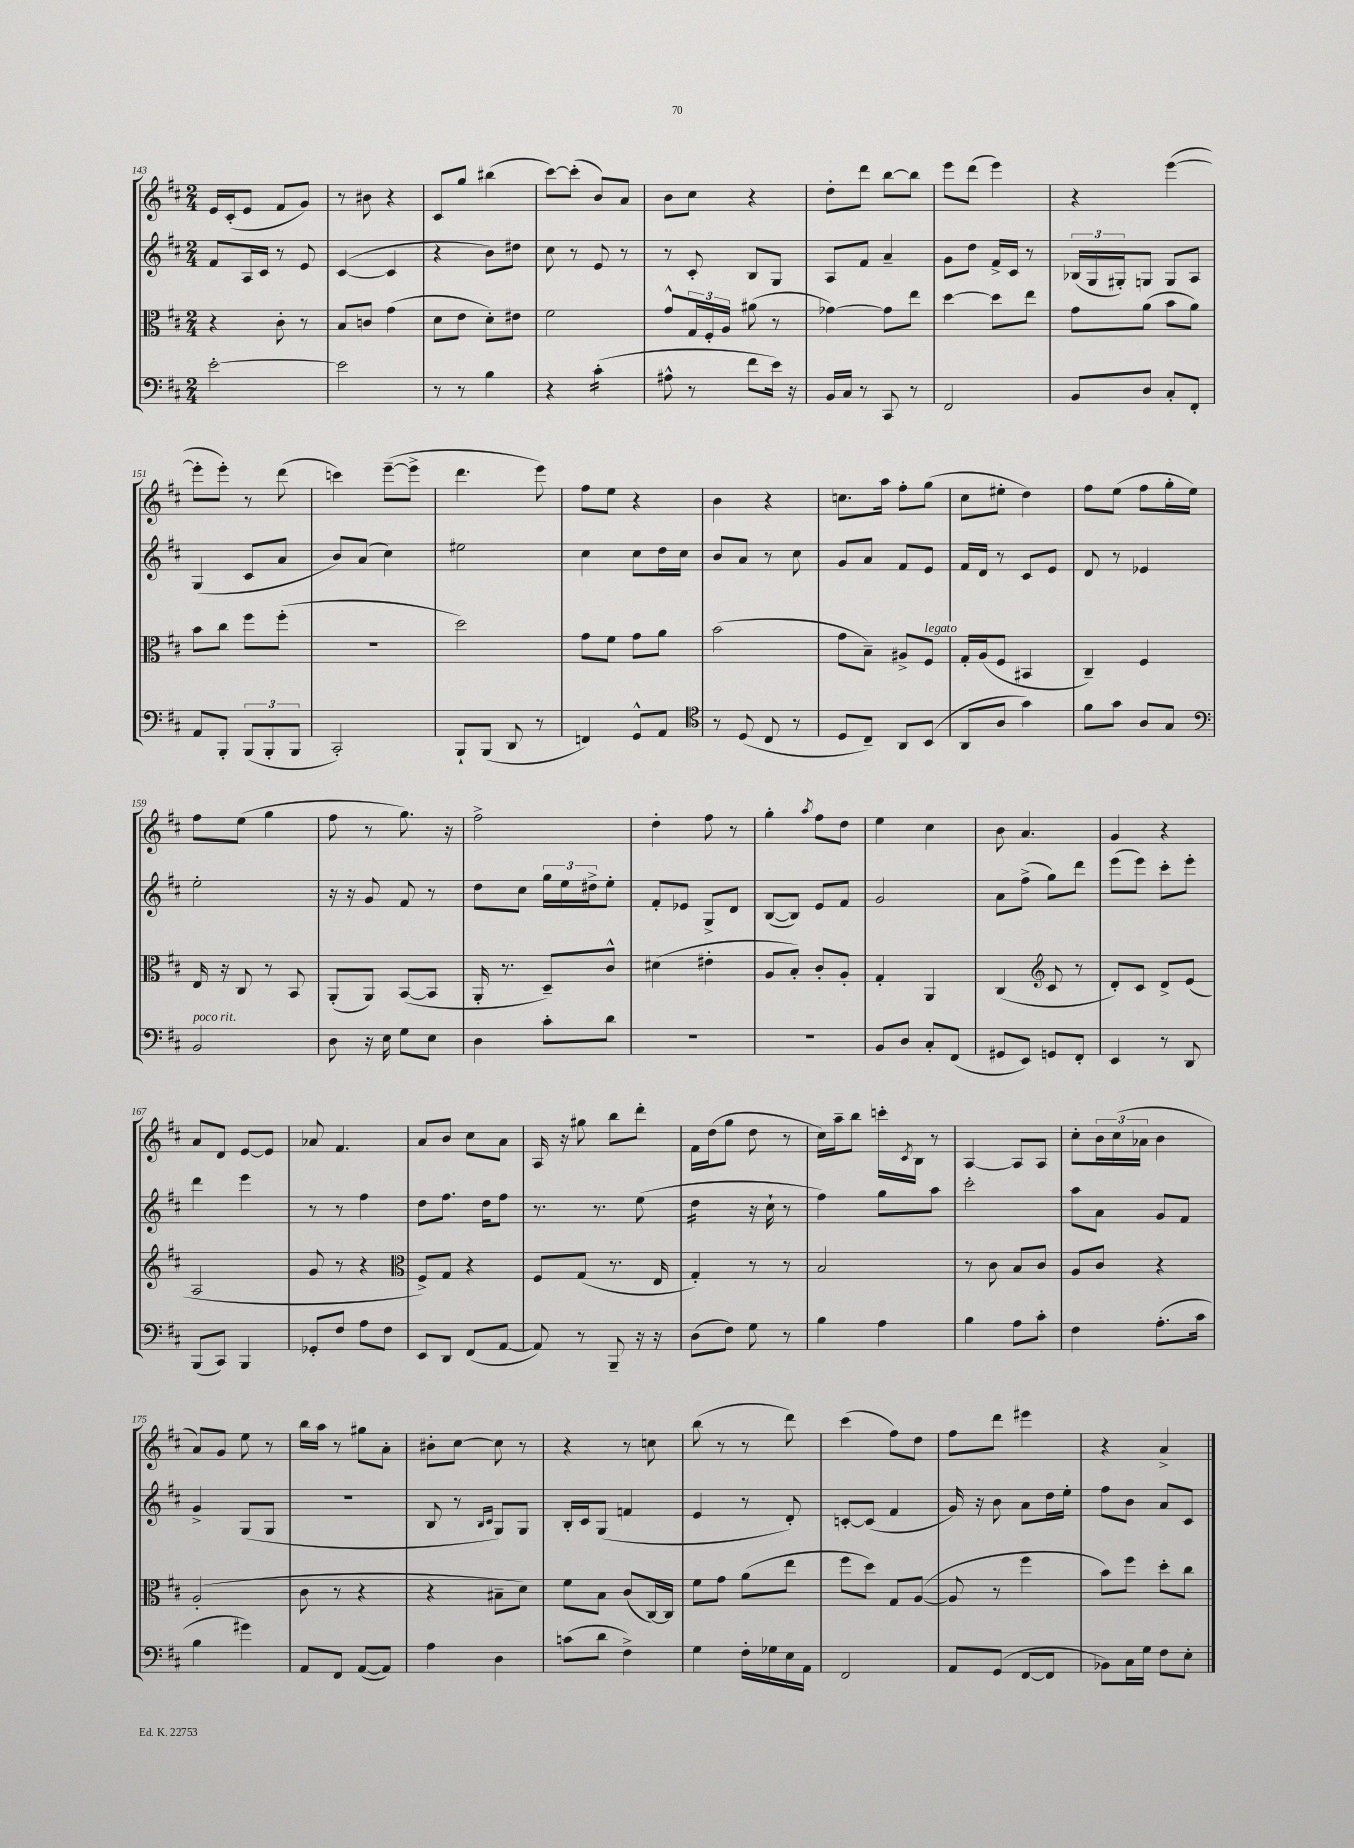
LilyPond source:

<<
\new StaffGroup <<
\new Staff = "s0" {
    \clef treble \key d \major \numericTimeSignature \time 2/4
    e'16 cis'16-.( e'8 fis'8 g'8) |
    r8 bis'8 r4 |
    cis'8 g''8 bis''4( |
    cis'''8~) cis'''8-.( b'8) a'8 |
    b'8 cis''8 r4 |
    d''8-. d'''8 b''8~ b''8 |
    e'''8 d'''8( e'''4) |
    r4 e'''4~( |
    e'''8-. e'''8-.) r8 d'''8( |
    c'''4) e'''8~--( e'''8-> |
    d'''4. e'''8) |
    fis''8 e''8 r4 |
    b'4 r4 |
    c''8. a''16 fis''8-. g''8( |
    cis''8 eis''8-. d''4) |
    fis''8 e''8( fis''8 g''16-. e''16) |
    fis''8 e''8( g''4 |
    fis''8 r8 g''8.) r16 |
    fis''2-> |
    d''4-. fis''8 r8 |
    g''4-. \acciaccatura { a''8 } fis''8 d''8 |
    e''4 cis''4 |
    b'8 a'4. |
    g'4 r4 |
    a'8 d'8 e'8~ e'8 |
    aes'8 fis'4. |
    a'8 b'8 cis''8 a'8 |
    a16 r16 gis''8 b''8 d'''8-. |
    fis'16 d''16( g''8 d''8 r8 |
    cis''16) a''16-- b''8 c'''16-. \acciaccatura { cis'8 } b16 r8 |
    a4~ a8 a8 |
    cis''8-. \tuplet 3/2 { b'16 cis''16( aes'16 } b'4 |
    a'8) g'8 e''8 r8 |
    b''16 a''16 r8 gis''8 a'8-. |
    bis'8-. cis''8~ cis''8 r8 |
    r4 r8 c''8 |
    b''8( r8 r8 d'''8) |
    cis'''4( fis''8) d''8 |
    fis''8 d'''8 eis'''4 |
    r4 a'4-> \bar "|." |
}
\new Staff = "s1" {
    \clef treble \key d \major \numericTimeSignature \time 2/4
    fis'8 a16 cis'16 r8 e'8 |
    cis'4~( cis'4 |
    r4 b'8) dis''8 |
    cis''8 r8 e'8 r8 |
    r8 cis'8-. b8 g8 |
    a8 fis'8 a'4-- |
    g'8 d''8 fis'16-> cis'16 r8 |
    \tuplet 3/2 { bes16( g16 gis16-.) } g8 g8 a8 |
    g4( cis'8 a'8 |
    b'8) a'8( cis''4) |
    eis''2 |
    cis''4 cis''8 d''16 cis''16 |
    b'8 a'8 r8 cis''8 |
    g'8 a'8 fis'8 e'8 |
    fis'16 d'16 r8 cis'8 e'8 |
    d'8 r8 ees'4 |
    e''2-. |
    r16 r16 g'8 fis'8 r8 |
    d''8 cis''8 \tuplet 3/2 { g''16 e''16 dis''16-> } e''8-. |
    fis'8-. ees'8 g8-> d'8 |
    b8~( b8) e'8 fis'8 |
    g'2 |
    a'8 fis''8->( g''8) d'''8 |
    e'''8( e'''8) cis'''8-. e'''8-. |
    d'''4 e'''4 |
    r8 r8 fis''4 |
    d''8 fis''8. d''16 fis''8 |
    r8. r8. e''8( |
    d''4:16 r16 cis''16-! r8 |
    fis''4) g''8 a''8 |
    cis'''2-. |
    a''8 a'8 g'8 fis'8 |
    g'4-> g8( g8 |
    R2 |
    b8 r8 \grace { b16 cis'16 } g8) g8 |
    b16-. cis'16 g8( f'4 |
    e'4 r8 d'8-.) |
    c'8~-. c'8( fis'4 |
    g'16) r16 b'8 a'8 d''16 e''16-. |
    fis''8 b'8 a'8 cis'8 \bar "|." |
}
\new Staff = "s2" {
    \clef alto \key d \major \numericTimeSignature \time 2/4
    r4 cis'8-. r8 |
    b8 c'8 g'4( |
    d'8 e'8 d'8-.) eis'8 |
    fis'2 |
    g'8-^ \tuplet 3/2 { g16 fis16-. a16 } ais'8( r8 |
    ges'4~) ges'8 e''8 |
    d''4~ d''8 e''8 |
    g'8 a'8( b'8 a'8) |
    b'8 cis''8 fis''8 fis''8-.( |
    R2 |
    d''2) |
    g'8 fis'8 g'8 a'8 |
    b'2( |
    g'8 b8--) ais8-> fis8^\markup { \italic "legato" } |
    g16-. a16( fis8 bis,4 |
    cis4--) fis4 |
    e16 r16 cis8 r8 b,8 |
    a,8-.( a,8) b,8~( b,8 |
    a,16-. r8. d8--) cis'8-^ |
    dis'4( eis'4-. |
    a8 b8-.) cis'8-. a8-. |
    g4-. a,4 |
    cis4( \clef treble cis'8 r8 |
    d'8-.) cis'8 d'8-> e'8( |
    a2 |
    g'8 r8 r4 |
    \clef alto fis8->) g8 r4 |
    fis8 g8( r8. e16 |
    g4-.) r8 r8 |
    b2 |
    r8 cis'8 b8 cis'8 |
    a8 cis'8 r4 |
    a2-.( |
    cis'8 r8 r4 |
    r4 bis8-- d'8) |
    fis'8 b8 cis'8( cis16~) cis16 |
    fis'8 g'8 a'8( e''8 |
    fis''8 d''8) g8 a8~( |
    a8 r8 fis''4 |
    b'8) fis''8 d''8-. cis''8 \bar "|." |
}
\new Staff = "s3" {
    \clef bass \key d \major \numericTimeSignature \time 2/4
    e'2~-. |
    e'2 |
    r8 r8 b4 |
    r4 cis'4:16-.( |
    ais8-^ r8 fis'8 e'16) r16 |
    b,16 cis16 r8 cis,8 r8 |
    fis,2 |
    b,8 d8 cis8-. fis,8-. |
    a,8 b,,8-. \tuplet 3/2 { b,,8( b,,8-. b,,8 } |
    cis,2-.) |
    b,,8-! b,,8( d,8 r8 |
    f,4) g,8-^ a,8 |
    \clef tenor r8 d8( cis8 r8 |
    d8 cis8--) a,8 b,8( |
    a,8 a8 g'4) |
    fis'8 g'8 a8 g8 |
    \clef bass b,2^\markup { \italic "poco rit." } |
    d8 r16 e16 g8 e8 |
    d4 cis'8-. d'8 |
    R2 |
    R2 |
    b,8 d8 cis8-. fis,8( |
    gis,8 e,8) g,8 fis,8-. |
    e,4 r8 d,8 |
    b,,8( cis,8) b,,4 |
    ges,8-. fis8 a8 fis8 |
    e,8 d,8 fis,8( a,8~ |
    a,8) r8 b,,8-- r16 r16 |
    d8( fis8) g8 r8 |
    b4 a4 |
    b4 a8 cis'8-. |
    fis4 a8.-.( cis'16 |
    b4 gis'4) |
    a,8 fis,8 a,8~( a,8) |
    a4 d4 |
    c'8( d'8 fis4->) |
    g4 fis16-. ges16 e16 a,16 |
    fis,2 |
    a,8 g,8( fis,8~ fis,8 |
    bes,8) cis16 g16 fis8 e8-. \bar "|." |
}
>>
>>
\layout { \context { \Score currentBarNumber = #143 } }
